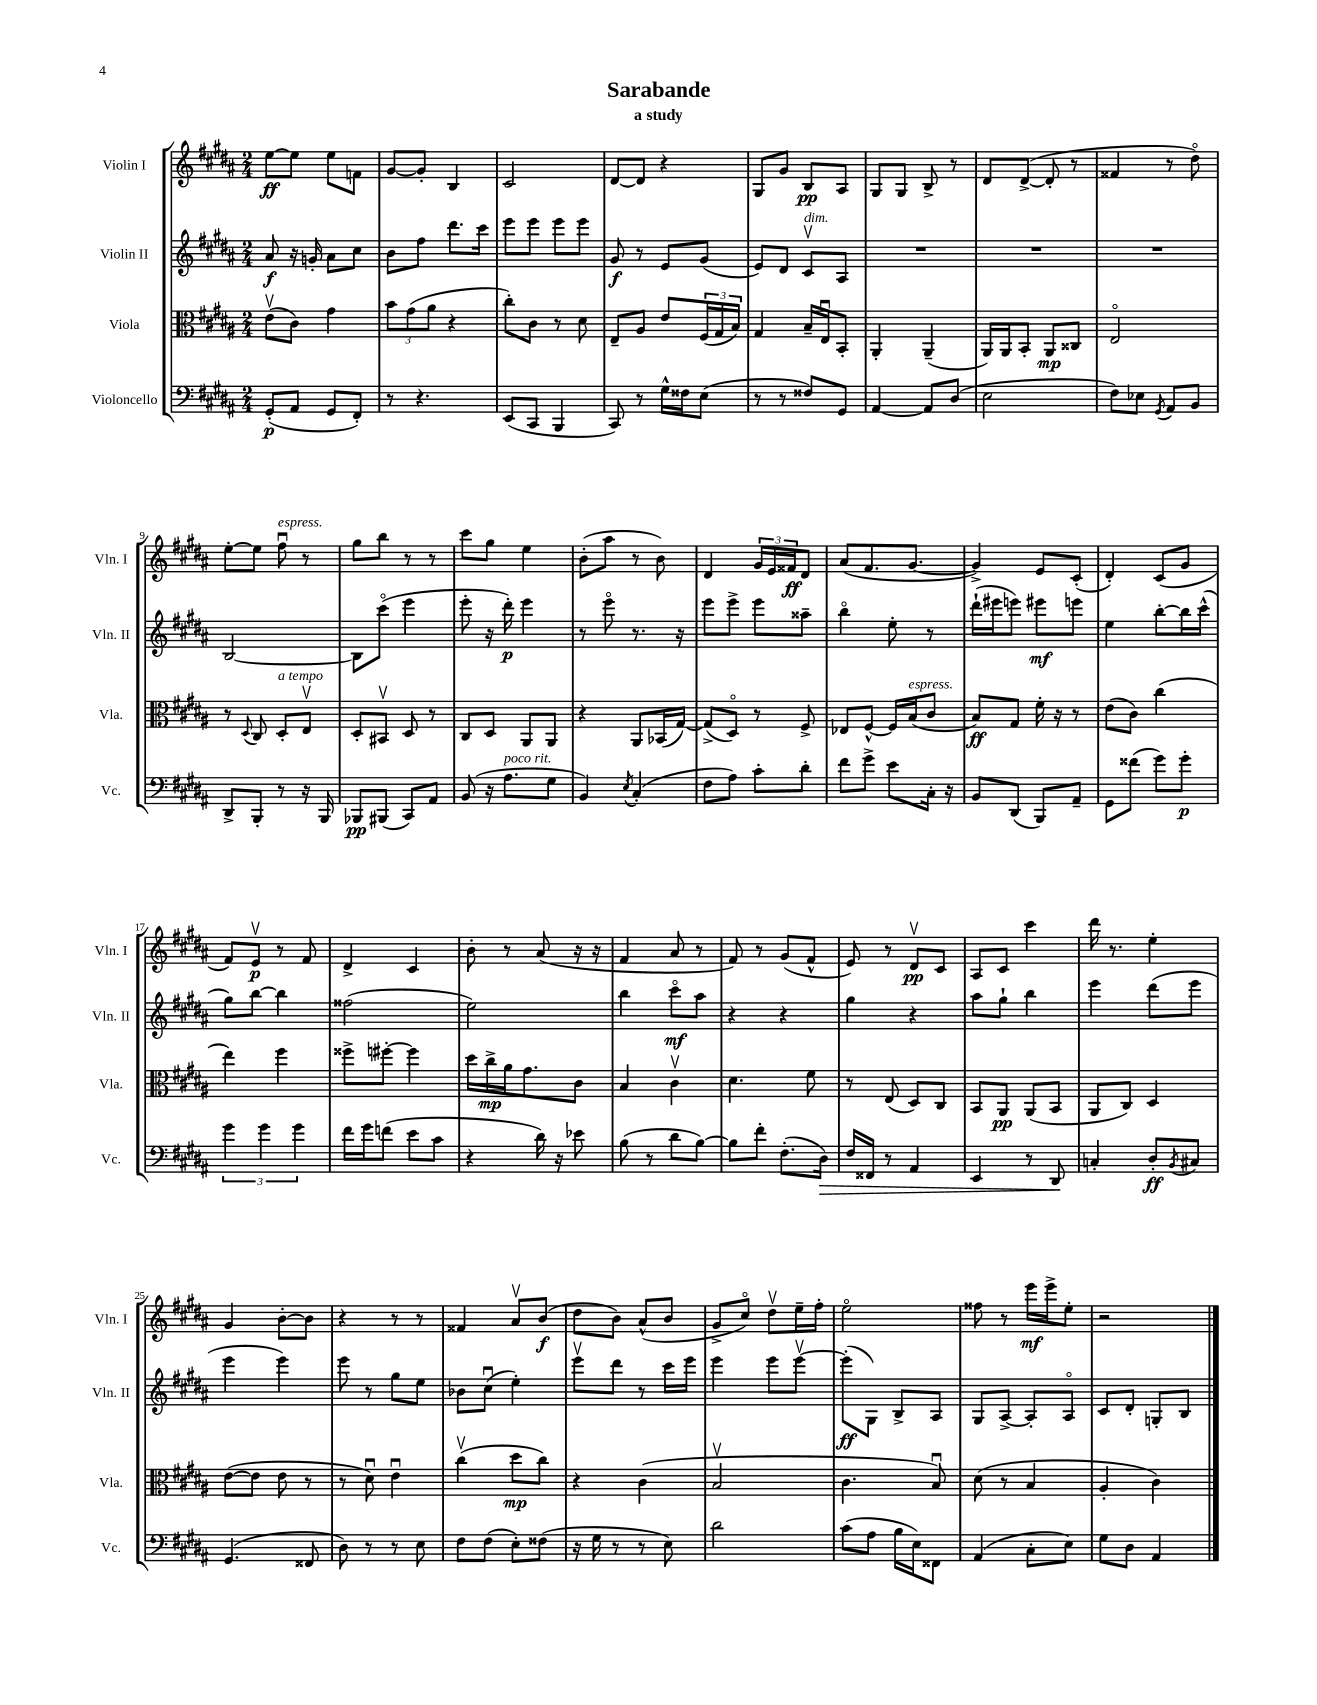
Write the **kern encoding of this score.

**kern	**kern	**kern	**kern
*staff4	*staff3	*staff2	*staff1
*clefF4	*clefC3	*clefG2	*clefG2
*k[f#c#g#d#a#]	*k[f#c#g#d#a#]	*k[f#c#g#d#a#]	*k[f#c#g#d#a#]
*M2/4	*M2/4	*M2/4	*M2/4
(8GG#'	(8ev	8a#	[8ee
8AA#	8c#)	16r	8ee]
.	.	16g'	.
8GG#	4g#	8a#	8ee
8FF#')	.	8cc#	8f
=	=	=	=
8r	12b	8b	[8g#
.	(12g#	.	.
4.r	.	8ff#	8g#']
.	12a#	.	.
.	4r	8.ddd#	4B
.	.	16ccc#	.
=	=	=	=
(8EE	8cc#')	8eee	2c#
8CC#	8c#	8eee	.
4BBB	8r	8eee	.
.	8d#	8eee	.
=	=	=	=
8CC#)	8E~	8g#	[8d#
8r	8A#	8r	8d#]
16G#^^	8e	8e	4r
16F##	.	.	.
(8E	(24F#	(8g#	.
.	24G#	.	.
.	24B)	.	.
=	=	=	=
8r	4G#	8e)	8G#
8r	.	8d#	8g#
8F##)	16B~	8c#v	8B
.	16Eu	.	.
8GG#	8BB'	8A#	8A#
=	=	=	=
[4AA#	4AA#'	2r	8G#
.	.	.	8G#
8AA#]	(4AA#~	.	8B^
(8D#	.	.	8r
=	=	=	=
2E	16AA#)	2r	8d#
.	16AA#	.	.
.	8BB'	.	([8d#^
.	8AA#	.	8d#']
.	8C##	.	8r
=	=	=	=
8F#)	2Eo	2r	4f##
8E-	.	.	.
8qGG#	.	.	.
8AA#	.	.	8r
8BB	.	.	8dd#o)
=	=	=	=
8DD#^	8r	[2B	[8ee'
.	8qqD#	.	.
8BBB'	8C#	.	8ee]
8r	8D#'	.	8ff#u
16r	8Ev	.	8r
16BBB	.	.	.
=	=	=	=
8BBB-	8D#'	8B]	8gg#
(8BBB#	8BB#v	(8ccc#o	8bb
8CC#)	8D#	4eee	8r
8AA#	8r	.	8r
=	=	=	=
(8BB	8C#	8eee'	8ccc#
16r	8D#	16r	8gg#
8.A#	.	16ddd#')	.
.	8AA#	4eee	4ee
8G#	8AA#	.	.
=	=	=	=
4BB)	4r	8r	(8b'
.	.	8eeeo	8aa#
8qE	.	.	.
(4C#'	8AA#	8.r	8r
.	(16BB-	.	8b)
.	[16G#)	16r	.
=	=	=	=
8F#	(8G#^]	8eee	4d#
8A#)	8D#o)	8eee^	.
8c#'	8r	8eee	24g#
.	.	.	24e
.	.	.	24f##
8d#'	8F#^	8aa##~	8d#
=	=	=	=
8f#	8E-	4bbo	(8a#
8g#^	[8F#^^	.	8.f#
8e	16F#]	8ee'	.
.	(16B	.	[8.g#
16C#'	8c#	8r	.
16r	.	.	.
=	=	=	=
8BB	8B)	(16ddd#`	4g#^])
.	.	16eee#	.
(8DD#	8G#	8eee)	.
8BBB)	16f#'	8eee#	8e
.	16r	.	.
8AA#~	8r	8eee	(8c#'
=	=	=	=
8GG#	(8e	4ee	4d#')
(8f##	8c#)	.	.
8g#)	(4cc#	[8bb'	(8c#
8g#'	.	16bb]	8g#
.	.	(16ccc#^^	.
=	=	=	=
6g#	4ee)	8gg#)	8f#)
.	.	[8bb	8ev
6g#	.	.	.
.	4ff#	4bb]	8r
6g#	.	.	.
.	.	.	8f#
=	=	=	=
16f#	8ff##^	(2ff##	4d#^
16g#	.	.	.
(8f	[8ff#'	.	.
8e	4ff#]	.	4c#
8c#	.	.	.
=	=	=	=
4r	16dd#	2ee)	8b'
.	16cc#^	.	.
.	16a#	.	8r
.	8.g#	.	.
16d#)	.	.	(8a#
16r	.	.	.
8e-	8c#	.	16r
.	.	.	16r
=	=	=	=
(8B	4B	4bb	4f#
8r	.	.	.
8d#	4c#v	8ccc#o	8a#
[8B)	.	8aa#	8r
=	=	=	=
8B]	4.d#	4r	8f#)
8f#'	.	.	8r
(8.F#'	.	4r	(8g#
.	8f#	.	8f#^^
16D#)	.	.	.
=	=	=	=
16F#	8r	4gg#	8e)
16FF##	.	.	.
8r	(8E	.	8r
4AA#	8D#)	4r	8d#v
.	8C#	.	8c#
=	=	=	=
4EE	8BB	8aa#	8A#
.	8AA#	8gg#`	8c#
8r	(8AA#	4bb	4ccc#
8DD#	8BB	.	.
=	=	=	=
4C'	8AA#	4eee	16ddd#
.	.	.	8.r
.	8C#)	.	.
8D#'	4D#	(8ddd#	4ee'
8qBB	.	.	.
8C#	.	8eee	.
=	=	=	=
(4.GG#	([8e	4eee	4g#
.	8e]	.	.
.	8e	4eee)	[8b'
8FF##	8r	.	8b]
=	=	=	=
8D#)	8r	8eee	4r
8r	8d#u)	8r	.
8r	4eu	8gg#	8r
8E	.	8ee	8r
=	=	=	=
8F#	(4cc#v	8b-	4f##
(8F#	.	(8cc#u	.
8E')	8dd#	4ee')	8a#v
(8F##	8cc#)	.	(8b
=	=	=	=
16r	4r	8eeev	8dd#
16G#	.	.	.
8r	.	8ddd#	8b)
8r	(4c#	8r	(8a#^^
8E)	.	16ccc#	8b
.	.	16eee	.
=	=	=	=
2d#	2Bv	4eee	8g#^
.	.	.	8cc#o)
.	.	8eee	8dd#v
.	.	[8eeev	16ee~
.	.	.	16ff#'
=	=	=	=
(8c#	4.c#	(8eee']	2eeo
8A#	.	8G#)	.
16B	.	8B^	.
16E)	.	.	.
8FF##	8Bu)	8A#	.
=	=	=	=
(4AA#	(8d#	8G#	8ff##
.	8r	[8A#^	8r
8C#'	4B	8A#']	16eee
.	.	.	16eee^
8E)	.	8A#o	8ee'
=	=	=	=
8G#	4A#'	8c#	2r
8D#	.	8d#'	.
4AA#	4c#)	8G'	.
.	.	8B	.
==	==	==	==
*-	*-	*-	*-
